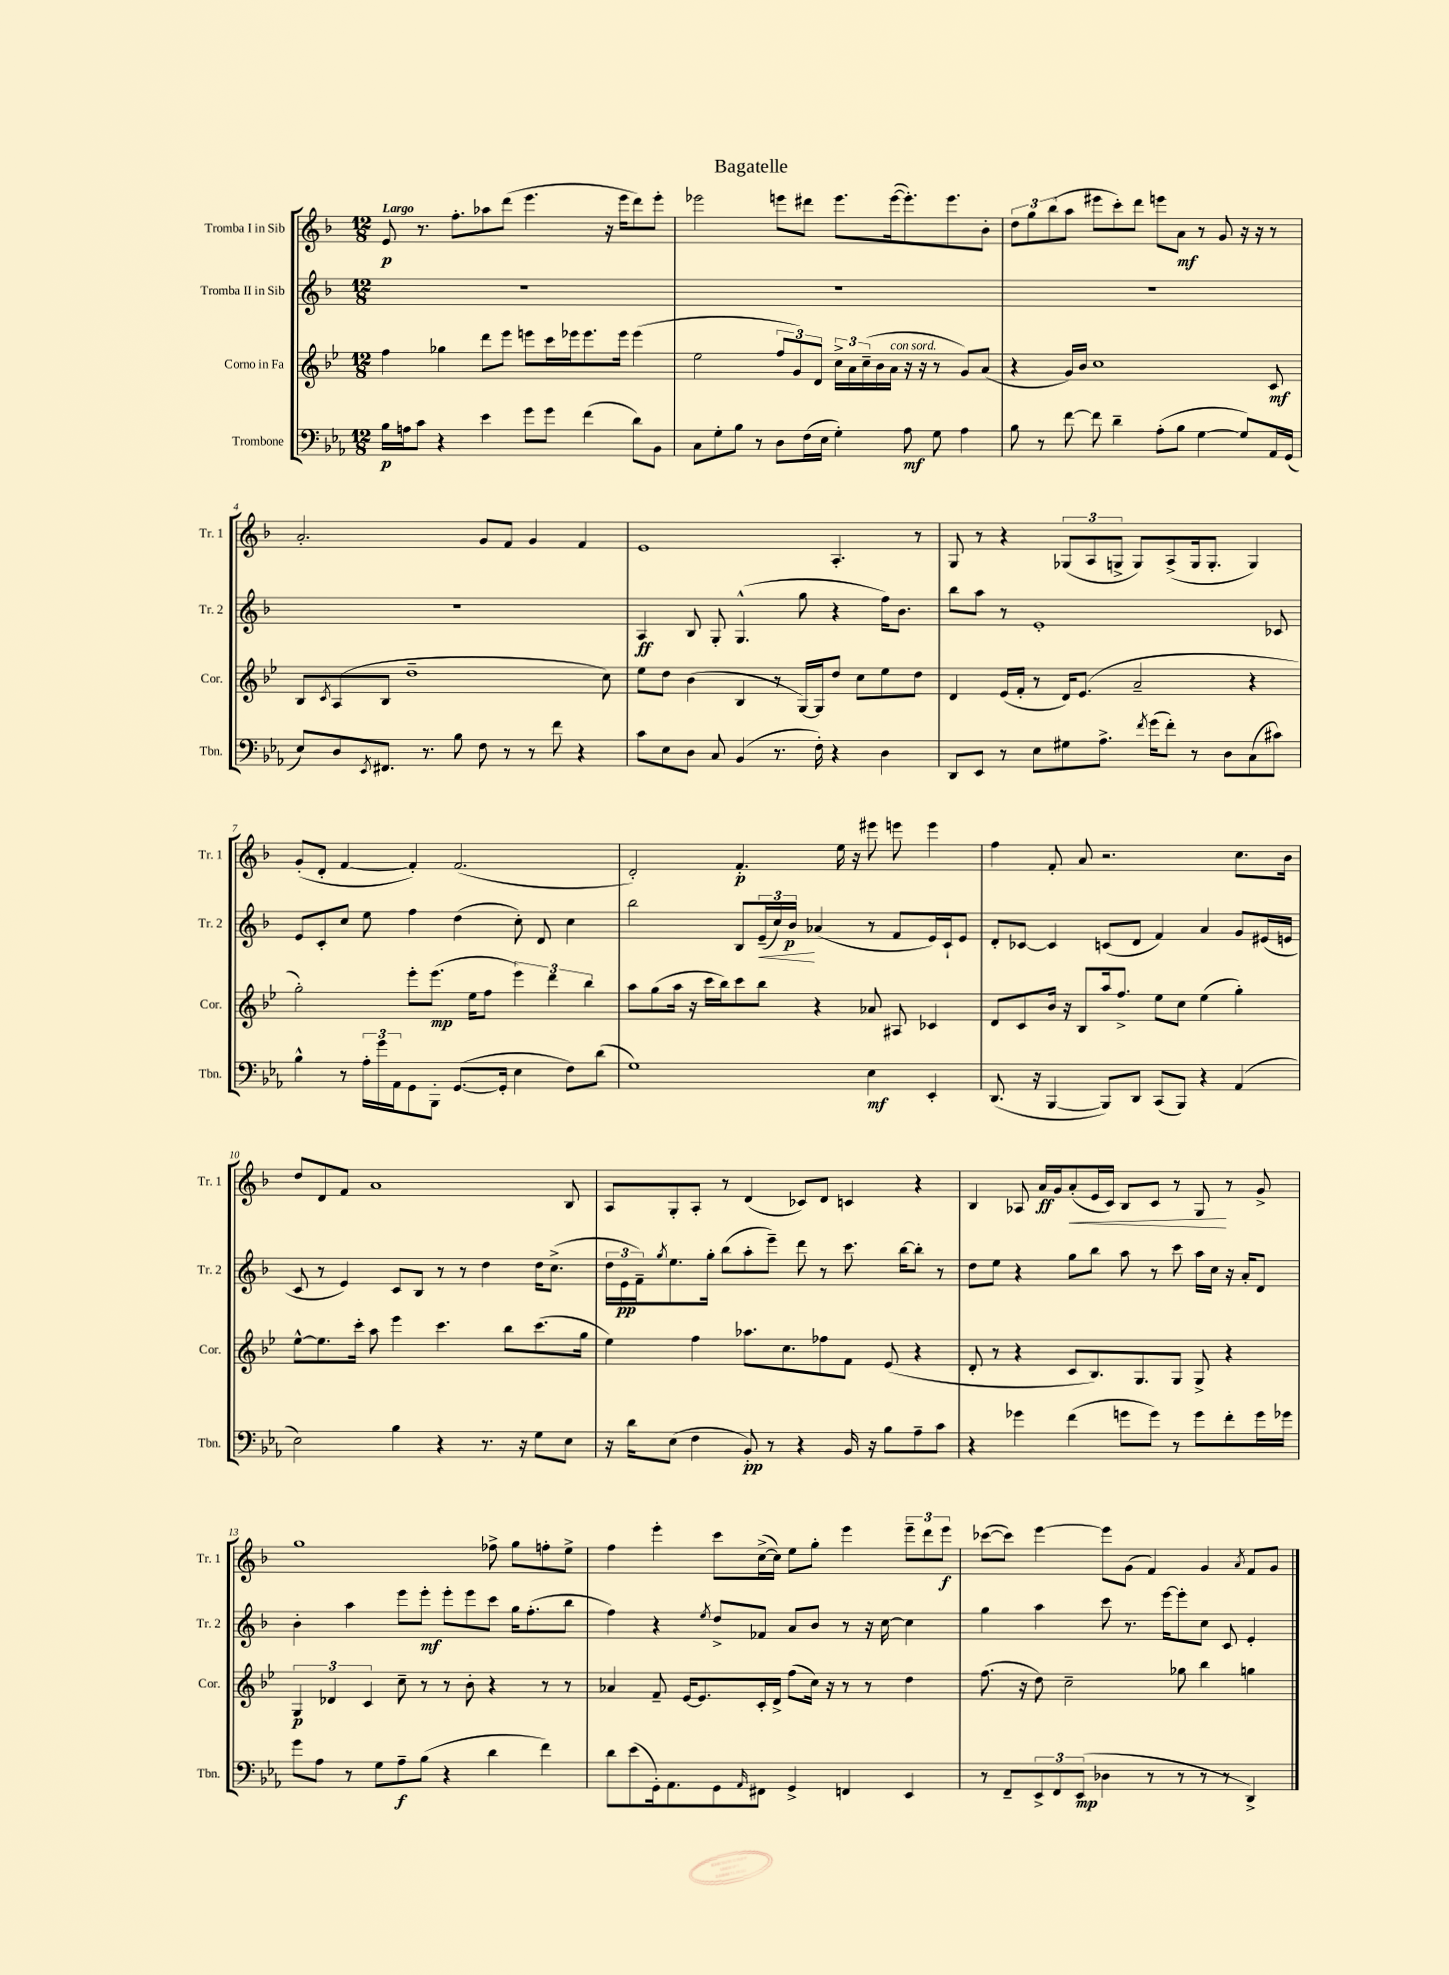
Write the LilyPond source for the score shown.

\header { title = "Bagatelle" }
<<
\new StaffGroup <<
\new Staff = "s0" \with { instrumentName = "Tromba I in Sib" shortInstrumentName = "Tr. 1" } {
    \clef treble \key f \major \numericTimeSignature \time 12/8 \tempo "Largo"
    e'8\p r8. f''8.-. aes''8 d'''8( e'''4. r16 e'''16 d'''8) e'''8-. |
    ees'''2 e'''8 dis'''8 e'''8. e'''16~( e'''8.-.) e'''8. bes'8-. |
    \tuplet 3/2 { d''8 g''8 bes''8( } a''8 eis'''8 c'''8-.) d'''8 e'''8 a'8\mf r8 g'8 r16 r16 r8 |
    a'2.-. g'8 f'8 g'4 f'4 |
    e'1 a4.-. r8 |
    g8 r8 r4 \tuplet 3/2 { ges8( a8 g8-> } g8) a8->( g16 g8.-. g4) |
    g'8-.( d'8-. f'4~ f'4-.) f'2.( |
    d'2-.) f'4.-.\p e''16 r16 eis'''8 e'''8 e'''4 |
    f''4 f'8-. a'8 r2. c''8. bes'16 |
    d''8 d'8 f'8 a'1 bes8 |
    a8 g8-. a8-. r8 d'4( ces'8) d'8 c'4 r4 |
    bes4 aes8 a'16\ff g'16 a'8-.\<( e'16 c'16) bes8 c'8 r8 g8\! r8 g'8-> |
    g''1 fes''8-> g''8 f''8-. e''8-> |
    f''4 e'''4-. c'''8 c''16~->( c''16) e''8 g''8-. e'''4 \tuplet 3/2 { e'''8-- d'''8 e'''8\f } |
    ces'''8~( ces'''8) e'''4~ e'''8 g'8( f'4) g'4 \acciaccatura { a'8 } f'8 g'8 \bar "|." |
}
\new Staff = "s1" \with { instrumentName = "Tromba II in Sib" shortInstrumentName = "Tr. 2" } {
    \clef treble \key f \major \numericTimeSignature \time 12/8
    R1. |
    R1. |
    R1. |
    R1. |
    a4\ff bes8 g8-. g4.-^( g''8 r4 f''16) bes'8. |
    bes''8 a''8 r8 e'1-. ces'8 |
    e'8 c'8-. c''8 e''8 f''4 d''4( c''8-.) d'8 c''4 |
    bes''2 bes8 \tuplet 3/2 { e'16--\<( c''16) bes'16\p\! } aes'4( r8 f'8 e'16) c'16-! e'8 |
    d'8-. ces'8~ ces'4 c'8( d'8 f'4) a'4 g'8 eis'16( e'16 |
    c'8 r8 e'4) c'8 bes8 r8 r8 d''4 d''16 c''8.->( |
    \tuplet 3/2 { d''16 e'16\pp f'16--) } \acciaccatura { g''8 } e''8. g''16-. bes''8( a''8-. e'''8--) d'''8 r8 c'''8. bes''16~ bes''8-. r8 |
    d''8 e''8 r4 g''8 bes''8 a''8 r8 c'''8 a''16 c''16 r16 a'16-. d'8 |
    bes'4-. a''4 e'''8 e'''8-.\mf e'''8-. e'''8 c'''8 g''16 f''8.-.( bes''8 |
    f''4) r4 \acciaccatura { e''8 } d''8-> fes'8 a'8 bes'8 r8 r16 c''16~ c''4 |
    g''4 a''4 c'''8 r8. e'''16~ e'''8-. c''8 c'8 e'4-. \bar "|." |
}
\new Staff = "s2" \with { instrumentName = "Corno in Fa" shortInstrumentName = "Cor." } {
    \clef treble \key bes \major \numericTimeSignature \time 12/8
    f''4 ges''4 d'''8 ees'''8 e'''8 c'''16 ees'''16 ees'''8. ees'''16 ees'''4( |
    ees''2 \tuplet 3/2 { f''8 g'8) d'8 } \tuplet 3/2 { c''16-> a'16 c''16--( } bes'16 a'16^\markup { \italic "con sord." } r16 r16 r8 g'8) a'8( |
    r4 g'16) bes'16 c''1 c'8\mf |
    bes8 \acciaccatura { c'8 } a8( bes8 d''1-- c''8) |
    ees''8 d''8 bes'4( bes4 r8 g16~) g16 d''8 c''8 ees''8 d''8 |
    d'4 ees'16( f'16-. r8 d'16) ees'8.( a'2-- r4 |
    g''2-.) ees'''8-. ees'''8.\mp( ees''16 f''8 \tuplet 3/2 { ees'''4) d'''4 bes''4 } |
    a''8 g''8( a''16 r16 c'''16 bes''16) c'''8 bes''8 r4 aes'8 ais8 ces'4 |
    d'8 c'8 bes'16 r16 bes8 a''16 f''8.-> ees''8 c''8 ees''4( g''4-.) |
    ees''8~-^ ees''8. c'''16-. a''8 ees'''4 c'''4. bes''8 c'''8.( g''16 |
    ees''4) f''4 aes''8. c''8. fes''8 f'8 ees'8( r4 |
    d'8-. r8 r4 c'8 bes8.) g8. g8 g8-> r4 |
    \tuplet 3/2 { g4\p des'4 c'4 } c''8-- r8 r8 bes'8-. r4 r8 r8 |
    aes'4 f'8-- ees'16~ ees'8. c'16-. d'16-> f''8( c''16) r16 r8 r8 d''4 |
    f''8.( r16 d''8) c''2-- ges''8 bes''4 g''4 \bar "|." |
}
\new Staff = "s3" \with { instrumentName = "Trombone" shortInstrumentName = "Tbn." } {
    \clef bass \key ees \major \numericTimeSignature \time 12/8
    bes16\p a16 c'8 r4 ees'4 g'8 g'8 f'4( d'8) bes,8 |
    c8 g8-. bes8 r8 d8 f16( ees16 g4-.) aes8\mf g8 aes4 |
    bes8 r8 f'8~ f'8 d'4-- aes8-.( bes8 g4~ g8) aes,16 g,16( |
    ees8) d8 \acciaccatura { ees,8 } fis,8. r8. bes8 f8 r8 r8 f'8 r4 |
    c'8 ees8 d8 c8 bes,4( r8. f16-.) r4 d4 |
    d,8 ees,8 r8 ees8 gis8 aes8.-> \acciaccatura { f'8 } g'16( f'8-.) r8 d8 c8( cis'8) |
    bes4-^ r8 \tuplet 3/2 { aes16-. g'16 aes,16 } g,8 bes,,8-. g,8.~( g,16-. ees4 f8) d'8( |
    g1) ees4\mf ees,4-. |
    d,8.( r16 bes,,4~ bes,,8) d,8 c,8( bes,,8) r4 aes,4( |
    ees2) bes4 r4 r8. r16 g8 ees8 |
    r16 d'16 ees8( f4 bes,8-.\pp) r8 r4 bes,16 r16 bes8 aes8-- c'8 |
    r4 ges'4 f'4( g'8 g'8) r8 g'8 f'8-. g'16 ges'16 |
    g'8 aes8 r8 g8 aes8--\f bes8( r4 d'4 f'4) |
    d'8 ees'8( g,16-.) aes,8. g,8 \grace { aes,16 } fis,8 g,4-> f,4 ees,4 |
    r8 f,8-- \tuplet 3/2 { ees,8-> f,8 ees,8\mp( } des4 r8 r8 r8 r8 d,4->) \bar "|." |
}
>>
>>
